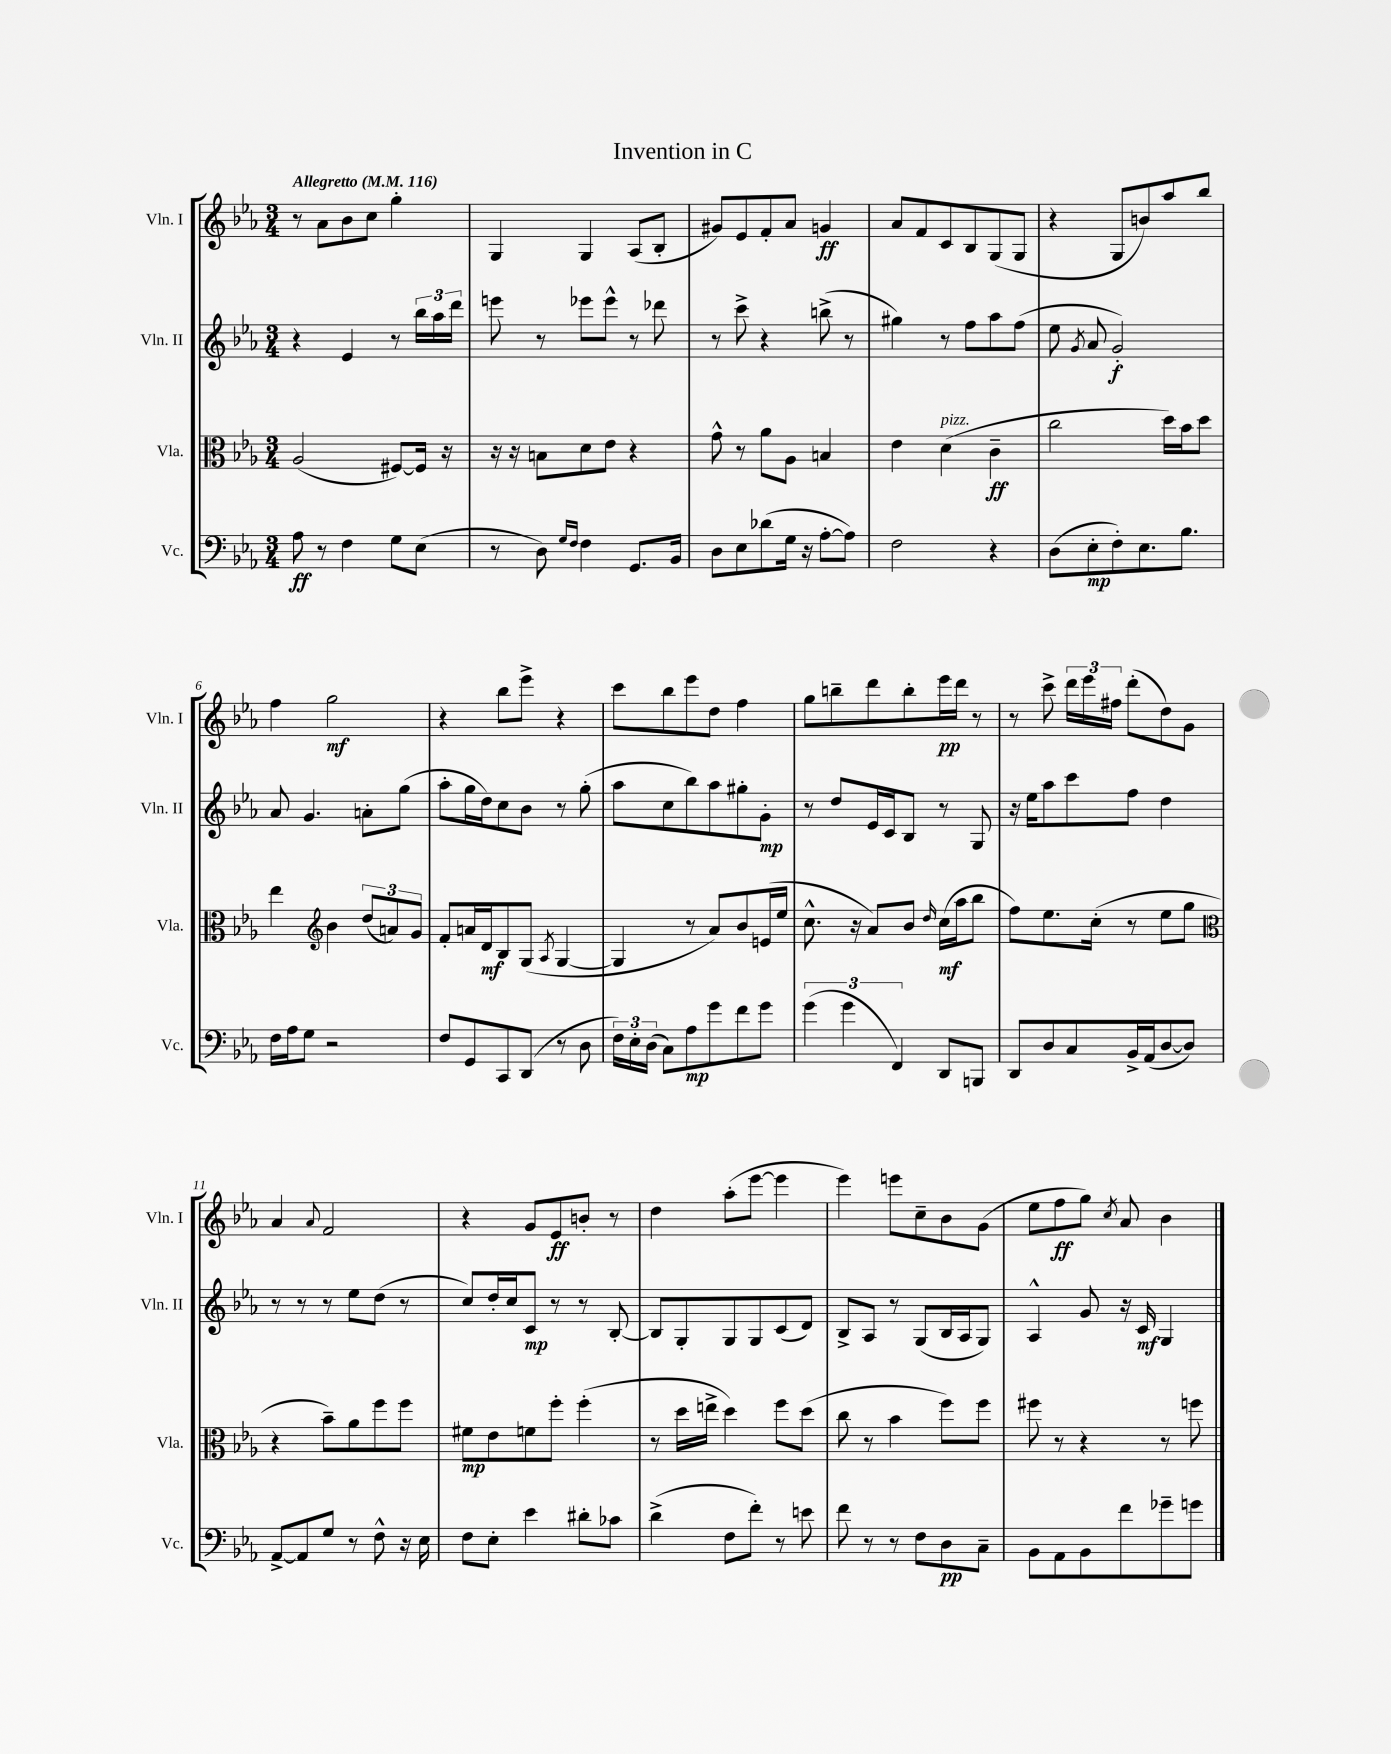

**kern	**kern	**kern	**kern
*staff4	*staff3	*staff2	*staff1
*clefF4	*clefC3	*clefG2	*clefG2
*k[b-e-a-]	*k[b-e-a-]	*k[b-e-a-]	*k[b-e-a-]
*M3/4	*M3/4	*M3/4	*M3/4
*MM116	*MM116	*MM116	*MM116
8A-	(2A-	4r	8r
8r	.	.	8a-
4F	.	4e-	8b-
.	.	.	8cc
8G	[8F#)	8r	4gg'
(8E-	16F#]	24bb-	.
.	.	24aa-	.
.	16r	.	.
.	.	24ddd	.
=	=	=	=
8r	16r	8eee	4G
.	16r	.	.
8D)	8B	8r	.
16qqG	.	.	.
16qqF	.	.	.
4F	8d	8eee-	4G
.	8e-	8eee-^^	.
8.GG	4r	8r	(8A-
.	.	8ddd-	8B-'
16BB-	.	.	.
=	=	=	=
8D	8g^^	8r	8g#)
8E-	8r	8ccc^	8e-
(8d-	8a-	4r	8f'
16G	8A-	.	8a-
16r	.	.	.
[8A-'	4B	(8bb^	4g
8A-])	.	8r	.
=	=	=	=
2F	4e-	4gg#)	8a-
.	.	.	8f
.	(4d	8r	8c
.	.	8ff	8B-
4r	4c~	8aa-	(8G
.	.	(8ff	8G
=	=	=	=
(8D	2cc	8ee-	4r
.	.	8qg	.
8E-'	.	8a-	.
8F')	.	2g')	8G
8.E-	.	.	8b)
.	16dd)	.	8aa-
8.B-	16b-	.	.
.	8dd	.	8bb-
=	=	=	=
16F	4ee-	8a-	4ff
16A-	.	.	.
8G	.	4.g	.
*	*clefG2	*	*
2r	4b-	.	2gg
.	(12dd	8a'	.
.	12a)	.	.
.	.	(8gg	.
.	12g	.	.
=	=	=	=
8F	8f'	8aa-'	4r
8GG	16a	16gg	.
.	16d	16dd)	.
8CC	8B-	8cc	8bb-
(8DD	(8G	8b-	8eee-^
.	8qA-	.	.
8r	[4G	8r	4r
8D	.	(8gg'	.
=	=	=	=
24F)	4G]	8aa-	8ccc
24E-'	.	.	.
(24D	.	.	.
8C)	.	8cc	8bb-
8A-	8r	8bb-)	8eee-
8g	8a-)	8aa-	8dd
8f	8b-	8gg#'	4ff
8g	(16e	8g'	.
.	16ee-	.	.
=	=	=	=
(6g	8.cc^^	8r	8gg
.	.	8dd	8bb~
6g	.	.	.
.	16r	.	.
.	8a-)	16e-	8ddd
.	.	16c	.
6FF)	.	.	.
.	8b-	8B-	8bb'
.	16qqdd	.	.
8DD	(16cc	8r	16eee-
.	16aa-	.	16ddd
8BBB	8bb-	8G	8r
=	=	=	=
8DD	8ff)	16r	8r
.	.	16ee-	.
8D	8.ee-	8aa-	8ccc^
8C	.	8ccc	24ddd
.	.	.	24eee-
.	(16cc'	.	.
.	.	.	24ff#
16BB-^	8r	8ff	(8ddd'
(16AA-	.	.	.
[8D	8ee-	4dd	8dd)
8D])	8gg	.	8g
=	=	=	=
*	*clefC3	*	*
[8AA-^	4r	8r	4a-
8AA-]	.	8r	.
.	.	.	8qqa-
8G	8b-~)	8r	2f
8r	8a-	8ee-	.
8F^^	8ff	(8dd	.
16r	8ff	8r	.
16E-	.	.	.
=	=	=	=
8F	8f#	8cc)	4r
8E-'	8e-	16dd'	.
.	.	16cc	.
4e-	8f	8c	8g
.	8ff'	8r	8e-
8d#'	(4ff'	8r	8b'
8c-	.	[8B-'	8r
=	=	=	=
(4d^	8r	8B-]	4dd
.	16dd	8G'	.
.	16ee^	.	.
8F	4dd)	8G	(8aa-'
8f')	.	8G	[8eee-
8r	8ff	(8c	4eee-]
8e	(8dd	8d)	.
=	=	=	=
8f	8cc	8B-^	4eee-)
8r	8r	8A-	.
8r	4b-	8r	8eee
8F	.	(8G	8cc~
8D	8ff)	16B-	8b-
.	.	16A-	.
8C~	8ff	8G)	(8g
=	=	=	=
8BB-	8ff#	4A-^^	8ee-
8AA-	8r	.	8ff
8BB-	4r	8g	8gg)
.	.	.	8qcc
8f	.	16r	8a-
.	.	16c	.
8g-~	8r	4G	4b-
8g	8ff	.	.
==	==	==	==
*-	*-	*-	*-
